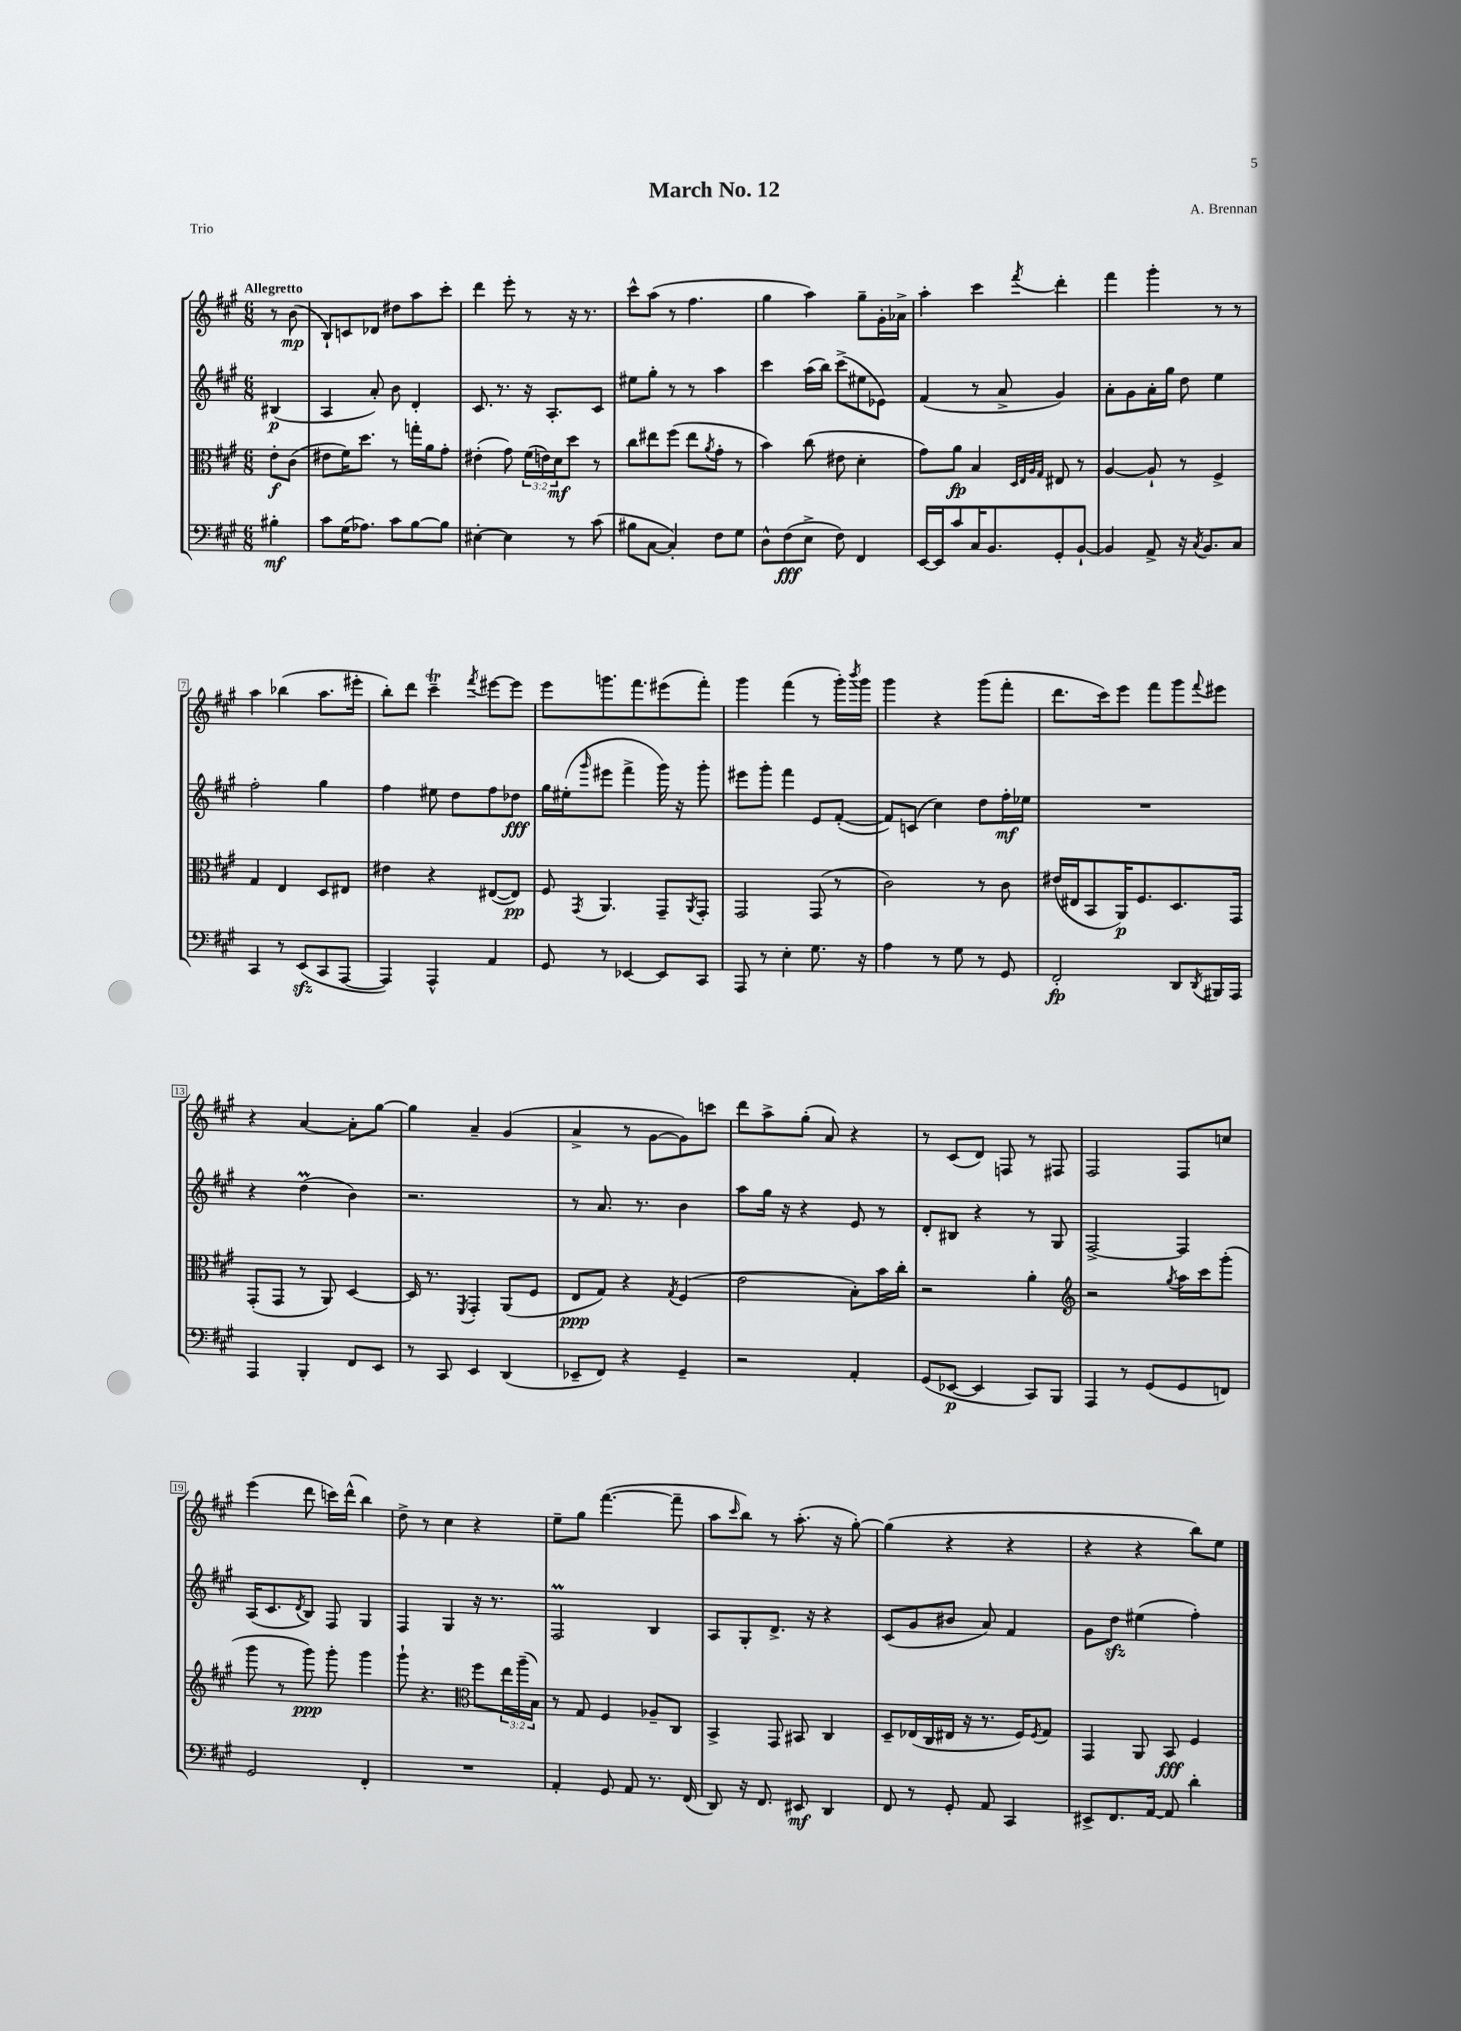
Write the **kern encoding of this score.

**kern	**kern	**kern	**kern
*staff4	*staff3	*staff2	*staff1
*clefF4	*clefC3	*clefG2	*clefG2
*k[f#c#g#]	*k[f#c#g#]	*k[f#c#g#]	*k[f#c#g#]
*M6/8	*M6/8	*M6/8	*M6/8
4B#'\	8e'\L	(4B#/	8r
.	(8c#\J	.	(8b\
=	=	=	=
8c#\L	8e#\L	4A/	8B`/L)
(16G#\K	16f#\K)	.	8c/
8.A-\J)	8.dd\J	.	.
.	.	8a'/)	8d-/J
8c#\L	8r	8b\	8dd#\L
[8B\	16gg'\LL	4d'/	8aa\
.	16a\J	.	.
8B\]J	8g#'\J	.	8ccc#'\J
=	=	=	=
[4E#'\	(4e#'\	8.c#/	4ddd\
.	.	8.r	.
4E#\]	8g#\)	.	8eee'\
.	(24f#\LL	16r	8r
.	24e\)	.	.
.	.	8.A'/L	.
.	24d\J	.	.
8r	8dd\J	.	16r
.	.	.	8.r
(8c#\	8r	8c#/J	.
=	=	=	=
8B#\L	8cc#\L	8ee#\L	8ccc#^^\L
[8C#\J	8ee#\	8gg#'\J	(8aa\J
4C#'/])	(8ff#\J	8r	8r
.	8ee#\L	8r	4.ff#\
.	8qa/	.	.
8F#\L	8g#'\J	4aa\	.
8G#\J	8r	.	.
=	=	=	=
8D^^\L	4b\)	4ccc#\	4gg#\
(8F#\	.	.	.
8E^\J	(8cc#\	(16aa\LL	4aa\)
.	.	16bb\JJ)	.
8F#\)	8e#\	(8ccc#^\L	.
4FF#/	4d'\	8ee#\	8gg#~\L
.	.	8e-\J)	16g#'\L
.	.	.	16a-^\JJ
=	=	=	=
[16EE/LL	8g#\L)	(4f#/	4aa'\
16EE/]J	.	.	.
8c#/	8a\J	.	.
16C#/K	4B/	8r	4ccc#\
8.BB/	.	.	.
.	.	8a^/	.
.	32qqD/LLL	.	.
.	32qqE/	.	.
.	32qqA/	.	.
.	32qqG#/JJJ	.	8qfff#/
8GG#'/	8E#/	4g#/)	4ddd'\
[8BB`/J	8r	.	.
=	=	=	=
4BB/]	[4A/	8a'\L	4fff#\
.	.	8g#\	.
8AA^/	8A`/]	16a'\L	4ggg#'\
.	.	16gg#\JJ	.
16r	8r	8dd\	.
8qC#/	.	.	.
8.BB/L	.	.	.
.	4F#^/	4ee\	8r
8C#/J	.	.	8r
=	=	=	=
4CC#/	4G#/	2ff#'\	4aa\
8r	4E/	.	(4bb-\
(8EE/L	.	.	.
8CC#/	8D/L	4gg#\	8.aa\L
[8AAA/J	8E#/J	.	.
.	.	.	16eee#'\Jk
=	=	=	=
4AAA/])	4e#\	4ff#\	8bb'\L)
.	.	.	8ddd\J
4AAA^^/	4r	8ee#\	4ccc#~\
.	.	8dd\L	.
.	.	.	8qfff#/
4AA/	([8E#/L	8ff#\	[8eee#\L
.	8E#/]J)	8dd-\J	8eee#\]J
=	=	=	=
8GG#/	8F#/	16gg#\LL	8eee\L
.	.	(16ee#'\J	.
.	8qGG#/	16qqggg#/	.
8r	4.AA/	8eee#\J	8.ggg\
[4EE-/	.	4fff#^\	.
.	.	.	8.fff#\
8EE-/]L	8GG#~/L	16ggg#\)	(8eee#\
.	.	16r	.
.	8qAA/	.	.
8CC#/J	8GG#'/J	8ggg#'\	8fff#'\J)
=	=	=	=
8AAA/	2GG#/	8eee#\L	4ggg#\
8r	.	8ggg#'\J	.
4E'\	.	4fff#\	(4fff#\
8.G#\	(8GG#/	8e/L	8r
.	8r	([8f#'/J	16ggg#'\LL)
.	.	.	8qbbb/
16r	.	.	16ggg#\JJ
=	=	=	=
4A\	2c#\)	8f#/]L)	4ggg#\
.	.	(8c/J	.
8r	.	4cc#\)	4r
8G#\	.	.	.
8r	8r	8dd\L	(8ggg#\L
8GG#/	8c#\	16ff#'\L	8fff#'\J
.	.	16ee-\JJ	.
=	=	=	=
2FF#'/	(16e#/LL	2.r	8.ddd\L
.	16E#/J	.	.
.	8BB/	.	.
.	.	.	16ccc#\k)
.	16AA/K)	.	8eee\J
.	8.F#/	.	.
.	.	.	8fff#\L
8DD/L	8.D/	.	8ggg#\
8qDD/	.	.	8qqfff#/
16BBB#/L	.	.	8eee#\J
16AAA/JJ	16GG#/Jk	.	.
=	=	=	=
4AAA/	(8GG#'/L	4r	4r
.	8GG#/J	.	.
4BBB'/	8r	(4dd\	[4a/
.	8AA/)	.	.
8FF#/L	[4D/	4b\)	8a'\]L
8EE/J	.	.	[8gg#\J
=	=	=	=
8r	16D/]	2.r	4gg#\]
.	8.r	.	.
8CC#/	.	.	.
.	8qFF#/	.	.
4EE/	4GG#'/	.	4a~/
(4DD/	(8AA/L	.	(4g#/
.	8F#/J	.	.
=	=	=	=
8EE-~/L	8E/L	8r	4a^/
8FF#/J)	8G#/J)	8.a/	.
4r	4r	.	8r
.	.	8.r	.
.	.	.	[8g#\L
.	8qG#/	.	.
4GG#~/	(4F#/	4b\	8g#\])
.	.	.	8ccc\J
=	=	=	=
2r	2e\	8aa\L	8ddd\L
.	.	16gg#\Jk	8aa^\
.	.	16r	.
.	.	4r	(8gg#'\J
.	.	.	8a/)
4AA'/	8B'\L)	8e/	4r
.	16b\L	8r	.
.	16cc#'\JJ	.	.
=	=	=	=
(8GG#/L	2r	8d'/L	8r
[8EE-/J	.	8B#/J	(8c#/L
4EE-/]	.	4r	8d/J)
.	.	.	8F/
8CC#/L)	4a'\	8r	8r
8BBB/J	.	8G#/	8F#/
=	=	=	=
*	*clefG2	*	*
4AAA/	2r	[2F#^/	2F#/
8r	.	.	.
(8GG#/L	.	.	.
.	8qgg#/	.	.
8GG#/	16aa\LL	4F#/]	8F#/L
.	16ccc#\J	.	.
8FF/J)	(8ggg#'\J	.	8cc/J
=	=	=	=
2GG#/	8ggg#\	(16A/LK	(4eee\
.	.	8.c#/	.
.	8r	.	.
.	.	8qd/	.
.	8ggg#\)	8B/J)	8ddd\
.	8ggg#'\	8F#/	16ccc\LL)
.	.	.	(16ddd^^\JJ
4FF#'/	4ggg#\	4G#/	4bb\)
=	=	=	=
2.r	8ggg#`\	4F#/	8dd^\
.	4.r	.	8r
.	.	4G#/	4cc#\
*	*clefC3	*	*
.	8ff#\L	16r	4r
.	.	8.r	.
.	24ee\L	.	.
.	(24aa~\	.	.
.	24B\JJ)	.	.
=	=	=	=
4AA'/	8r	2F#/	8ee~\L
.	8G#/	.	8gg#\J
8GG#/	4F#/	.	([4.fff#\
8AA/	.	.	.
8.r	8A-~/L	4B/	.
.	8C#/J	.	8fff#~\]
(16FF#/	.	.	.
=	=	=	=
8DD/)	4BB^/	8A/L	8aa\L
.	.	.	16qqccc#/
16r	.	8G#'/	8bb\J)
8.FF#/	.	.	.
.	8GG#/	8.d^/J	8r
8EE#/	8BB#/	.	(8.aa'\
.	.	16r	.
4DD/	4C#/	4r	.
.	.	.	16r
.	.	.	[8gg#'\)
=	=	=	=
8FF#/	8D~/L	(8c#/L	(4gg#\]
8r	(16E-/L	8g#/	.
.	16C#/	.	.
8GG#'/	16E#/JJ	8b#/J	4r
.	16r	.	.
8AA/	8.r	8a/)	.
4CC#/	.	4f#/	4r
.	16F#/LK)	.	.
.	8qF#/	.	.
.	8G#/J	.	.
=	=	=	=
8EE#^/L	4GG#/	8g#\L	4r
8.FF#/	.	8dd\J	.
.	8AA/	(4ee#\	4r
[16AA/Jk	.	.	.
8AA/]	8BB/	.	.
4d'\	4F#/	4ff#'\)	8bb\L)
.	.	.	8ee\J
==	==	==	==
*-	*-	*-	*-
